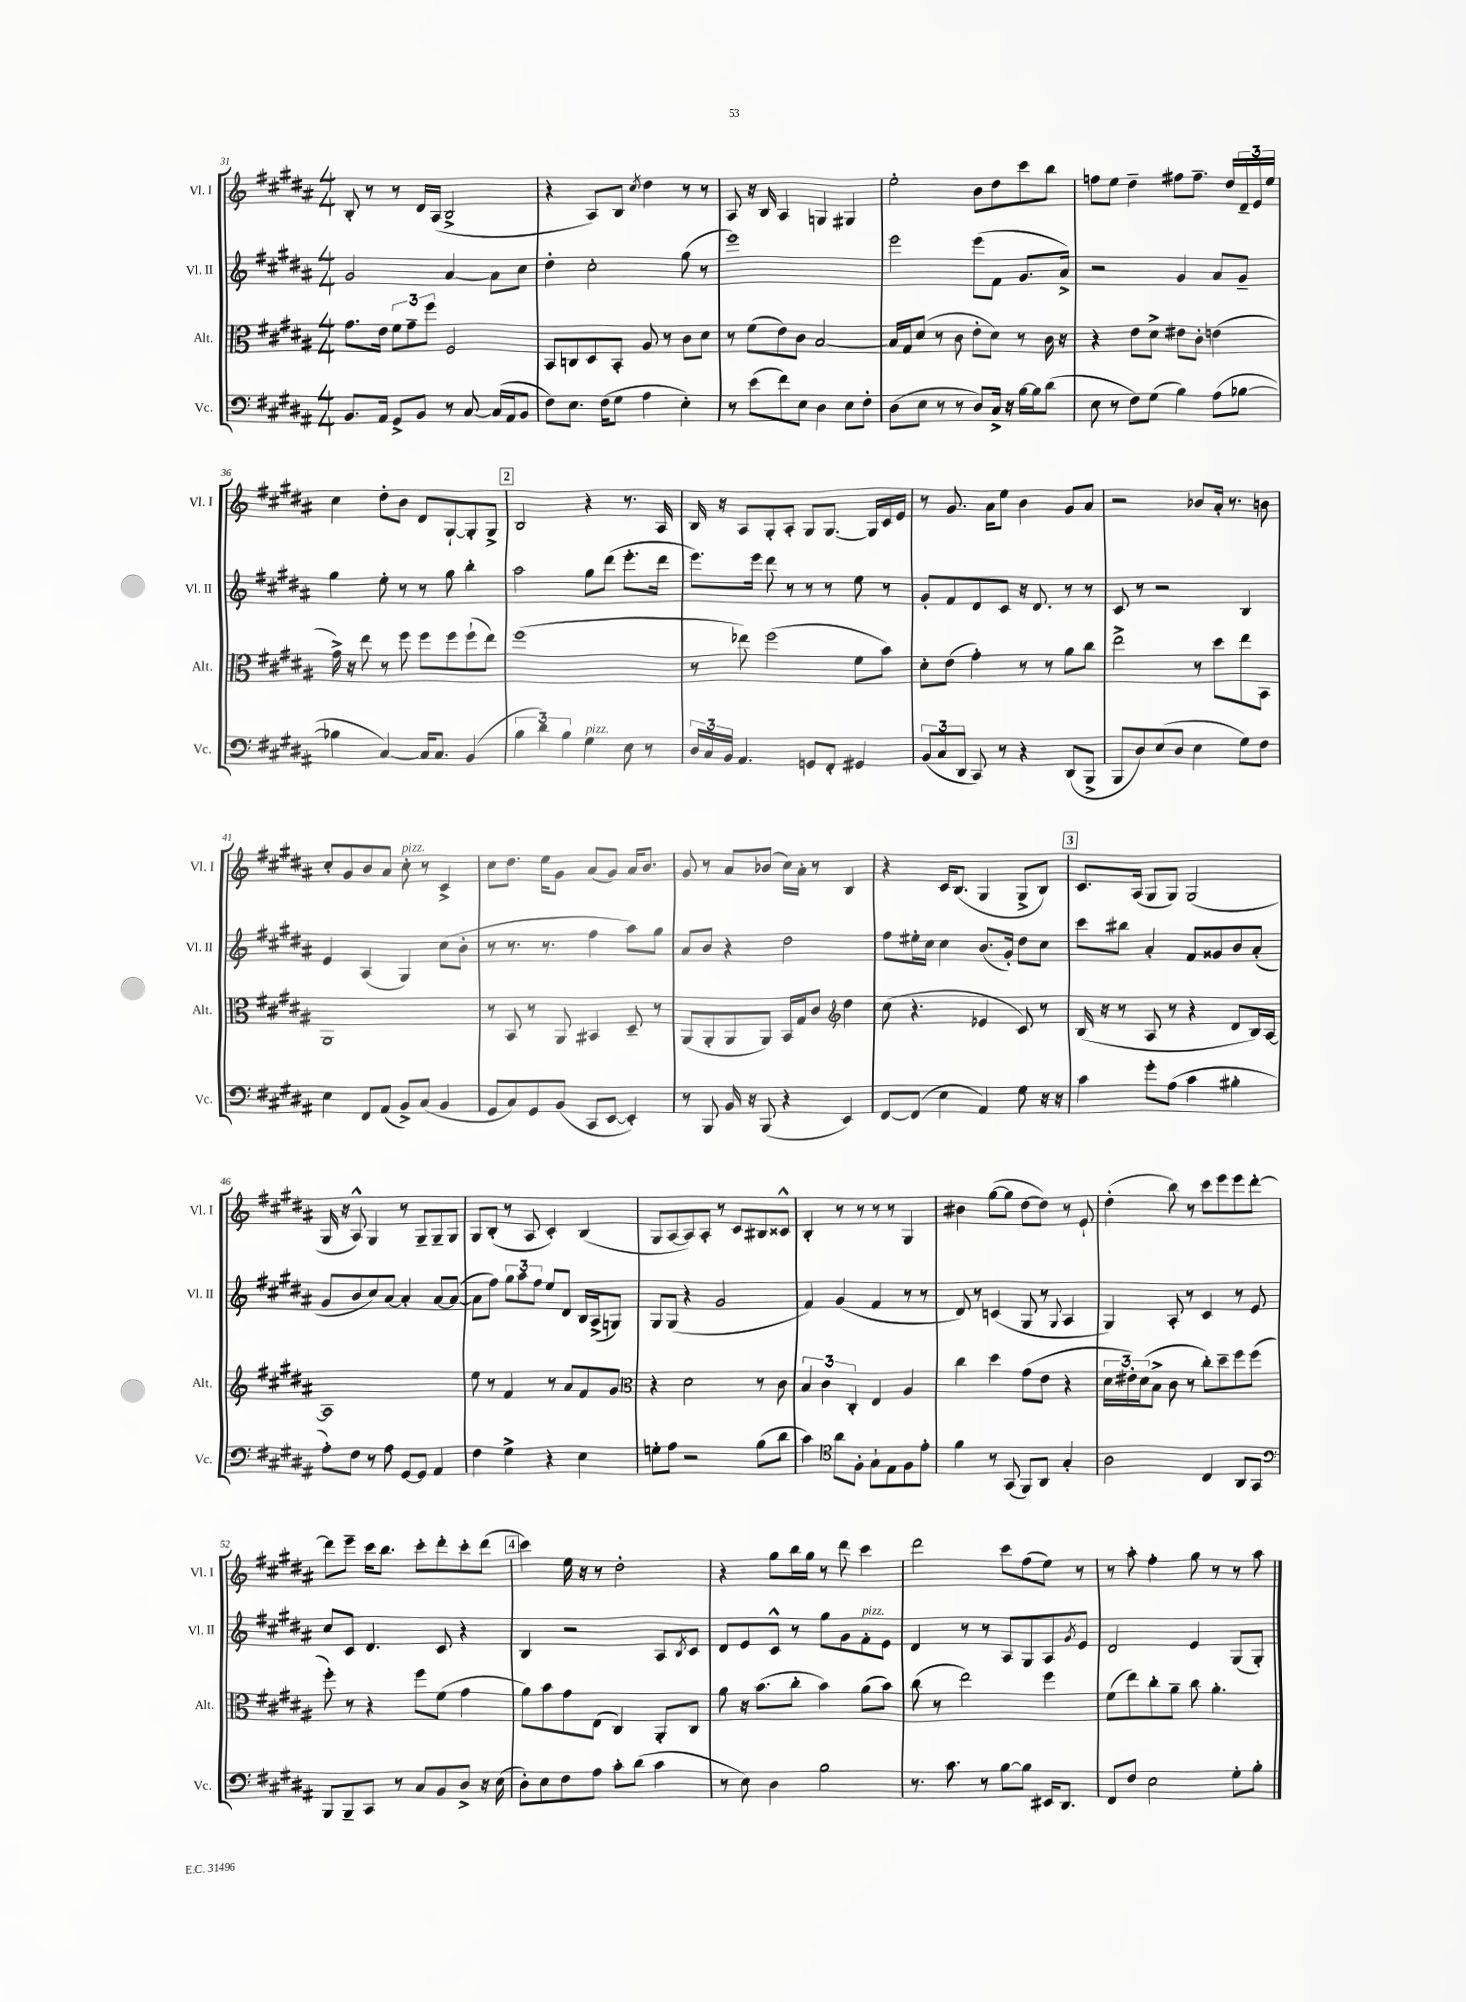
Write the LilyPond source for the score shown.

<<
\new StaffGroup <<
\new Staff = "s0" \with { instrumentName = "Vl. I" shortInstrumentName = "Vl. I" } {
    \clef treble \key b \major \numericTimeSignature \time 4/4
    b8-. r8 r8 dis'16 ais16( b2-> |
    r4 ais8) b8 \acciaccatura { cis''8 } dis''4 r8 r8 |
    ais8 r16 b16 ais4 g4 gis4 |
    e''2-. b'8 dis''8 cis'''8 b''8 |
    f''8 e''8 dis''4-- fis''8 fis''8.-- dis''16 \tuplet 3/2 { dis'16-- e'16 e''16 } |
    cis''4 dis''8-. b'8 dis'8 gis8~-! gis8-. gis8-> |
    \mark \markup { \box "2" } b2 r4 r8. ais16 |
    b16 r16 ais8 gis8-. ais8-. gis8 gis8.~ gis16 cis'16 e'16 |
    r8 gis'8. ais'16 e''8 b'4 gis'8 ais'8 |
    r2 bes'8 ais'16-. r8. b'8 |
    cis''8-. gis'8 b'8 ais'8 cis''8-.^\markup { \italic "pizz." } r8 cis'4-> |
    cis''8 dis''8. e''16 gis'8 ais'8( gis'8) ais'16 b'8. |
    gis'8 r8 ais'8 bes'8( cis''16) ais'16-. r8 b4 |
    r4 cis'16 b8.( gis4 gis8-> b8) |
    \mark \markup { \box "3" } cis'8. ais16( gis8 gis8) gis2( |
    gis16 r16 ais8-^) gis4 r8 gis8-- gis8-- gis8 |
    gis8 b8-.( r8 ais8 cis'4-.) b4( |
    gis8 ais8~ ais8) ais8-. r8 cis'8 bis8 cisis'8-^ |
    b4-. r8 r8 r8 r8 gis4 |
    bis'4 gis''8~( gis''8 dis''8~ dis''8) r8 e'8-! |
    dis''4-.( b''8) r8 cis'''8 e'''8 e'''8 dis'''8~-. |
    dis'''8 e'''8-- cis'''16 b''8. cis'''8-. dis'''8-. cis'''8-. dis'''8( |
    \mark \markup { \box "4" } cis'''4) e''16 r16 r8 dis''2-. |
    r4 gis''8 b''16 gis''16 r8 dis'''8 cis'''4 |
    dis'''2 cis'''8 fis''8( e''8) r8 |
    r8 ais''8-. fis''4-. gis''8 r8 r8 ais''8 \bar "|." |
}
\new Staff = "s1" \with { instrumentName = "Vl. II" shortInstrumentName = "Vl. II" } {
    \clef treble \key b \major \numericTimeSignature \time 4/4
    gis'2 ais'4~ ais'8 cis''8 |
    dis''4-. cis''2-. gis''8( r8 |
    e'''1) |
    e'''2 e'''8( fis'8 gis'8. ais'16->) |
    r2 gis'4 ais'8 gis'8-- |
    gis''4 e''8-. r8 r8 gis''8 b''4-. |
    \mark \markup { \box "2" } ais''2 gis''8 dis'''8( e'''8.-. dis'''16 |
    e'''8.) e'''16 dis'''8 r8 r8 r8 e''8 r8 |
    gis'8-. fis'8 dis'8 cis'8 r16 dis'8. r8 r8 |
    cis'8 r8 r2 b4 |
    e'4 ais4( gis4) cis''8( b'8-. |
    r8 r8. r8. fis''4 ais''8) gis''8 |
    ais'8 b'8 r4 dis''2 |
    fis''8 eis''16-. cis''16 cis''4 b'8.( gis'16-.) dis''8 cis''8 |
    \mark \markup { \box "3" } cis'''8 bis''8 ais'4-. fis'8 gisis'8 b'8 ais'8-.( |
    gis'8 b'8 cis''8) ais'8~ ais'4-. ais'8~ ais'8~( |
    ais'8 fis''8) \tuplet 3/2 { gis''8 ais''8 fis''8 } e''8 dis'8 b16 ais16->( g8) |
    gis8 gis8( r4 gis'2 |
    fis'4) gis'4( fis'4 r8 r8 |
    dis'8) r8 c'4( gis8 r8 \appoggiatura { gis8 } ais4 |
    gis4) ais8-. r8 cis'4 r8 e'8 |
    cis''8 cis'8 dis'4. cis'8 r4 |
    \mark \markup { \box "4" } b4 r2 ais8 \acciaccatura { b8 } cis'8 |
    dis'8 e'8 cis'8-^ r8 gis''8 gis'8 fis'8-.^\markup { \italic "pizz." } e'8 |
    dis'4 r8 r8 ais8 gis8 ais8 \acciaccatura { gis'8 } e'8 |
    dis'2 e'4 gis8( gis8-.) \bar "|." |
}
\new Staff = "s2" \with { instrumentName = "Alt." shortInstrumentName = "Alt." } {
    \clef alto \key b \major \numericTimeSignature \time 4/4
    gis'8. e'16 \tuplet 3/2 { fis'8 gis'8-- fis''8 } fis2 |
    b,8 c8 dis8 b,8-. ais8 r8 cis'8 dis'8 |
    r8 fis'8( e'8) cis'8 b2~ |
    b16 gis16 dis'8( r8 cis'8 e'8-. dis'8) r8 cis'16 r16 |
    r4 e'8 dis'8-> eis'8 cis'8-. e'4( |
    gis'16->) r16 e''8 r8 fis''8 fis''8 fis''8 fis''8-!( e''8) |
    \mark \markup { \box "2" } fis''1( |
    r8 ees''8) fis''2( fis'8 b'8) |
    dis'8-. e'8( gis'4-.) r8 r8 ais'8 cis''8 |
    e''2-> r8 dis''8 e''8 b,8 |
    ais,1 |
    r8 b,8 r8 ais,8 bis,4 dis8-- r8 |
    ais,8( ais,8-. ais,8 ais,8) b,16 gis16 cis'8 \clef treble dis''4 |
    cis''8( r4. ees'4 cis'8) r8 |
    \mark \markup { \box "3" } b16( r16 r8 ais8 r8 r4 dis'8 b16) ais16~ |
    ais1 |
    e''8 r8 fis'4 r8 ais'8 fis'8 gis'8 |
    \clef alto r4 dis'2 r8 cis'8 |
    \tuplet 3/2 { b4 cis'4 cis4-. } e4 ais4 |
    cis''4 dis''4 gis'8( e'8 r4 |
    \tuplet 3/2 { dis'16 eis'16-.) dis'16( } b8-> cis'8 r8 cis''8-.) dis''8-- fis''8 fis''8( |
    fis''8-.) r8 r4 fis''8 fis'8( gis'4 |
    \mark \markup { \box "4" } ais'8) b'8 gis'8 e8( cis4) ais,8-. cis8 |
    ais'8 r16 b'8.( cis''8-. b'4) ais'8( b'8) |
    cis''8( r8 e''2) fis''4 |
    fis'8( e''8) cis''8-. ais'8-- cis''8 ais'4.-. \bar "|." |
}
\new Staff = "s3" \with { instrumentName = "Vc." shortInstrumentName = "Vc." } {
    \clef bass \key b \major \numericTimeSignature \time 4/4
    b,8. ais,16 gis,8-> b,8 r8 cis8~ cis16( ais,16 b,8 |
    fis8) e8. fis16( gis8 ais4 e4-.) |
    r8 e'8( fis'8) e8 dis4 e8 fis8-. |
    dis8( e8 r8 r8 dis8) cis16-> r16 b16~ b16 dis'8( |
    e8 r8 fis8) gis8( b4) ais8( bes8~ |
    bes4 cis4~) cis16 cis8. b,4( |
    \mark \markup { \box "2" } \tuplet 3/2 { b4 dis'4) b4 } gis4^\markup { \italic "pizz." } e8 r8 |
    \tuplet 3/2 { dis16 cis16 b,16 } ais,4. g,8 fis,8-. gis,4 |
    \tuplet 3/2 { b,8( cis8 dis,8 } cis,8) r8 r4 dis,8( b,,8-> |
    b,,8 dis8) e8( dis8 e4 gis8) fis8 |
    e4 fis,8 ais,8( b,8->) cis8( b,4 |
    gis,8 cis8) gis,8 b,8( cis,8 e,8~ e,4-.) |
    r8 b,,8 b,16 r16 b,,8( r4 e,4) |
    fis,8~ fis,8( e4 ais,4) gis8 r16 r16 |
    \mark \markup { \box "3" } cis'4 gis'8-. ais8( cis'4 bis4-. |
    ais8-.) fis8 r8 ais8 gis,8~ gis,8 ais,4 |
    fis4 gis4-> r4 e4 |
    g8-. ais8 r2 b8( dis'8 |
    cis'4) \clef tenor ais'8 fis8-. gis8-! e8 fis8 e'8-. |
    fis'4 r8 gis,8( fis,8) ais,8 gis4-. |
    ais2 cis4 ais,8 gis,8 |
    \clef bass b,,8 b,,8-- cis,8 r8 cis8 b,8 dis8-> r16 e16( |
    \mark \markup { \box "4" } dis8-.) e8 fis8 ais8 cis'8-. dis'8( cis'4 |
    r8 e8) dis4 b2 |
    r8. cis'8. r8 b8~ b8 eis,16 dis,8. |
    fis,8 fis8 e2 gis8-. b8-. \bar "|." |
}
>>
>>
\layout { \context { \Score currentBarNumber = #31 } }
